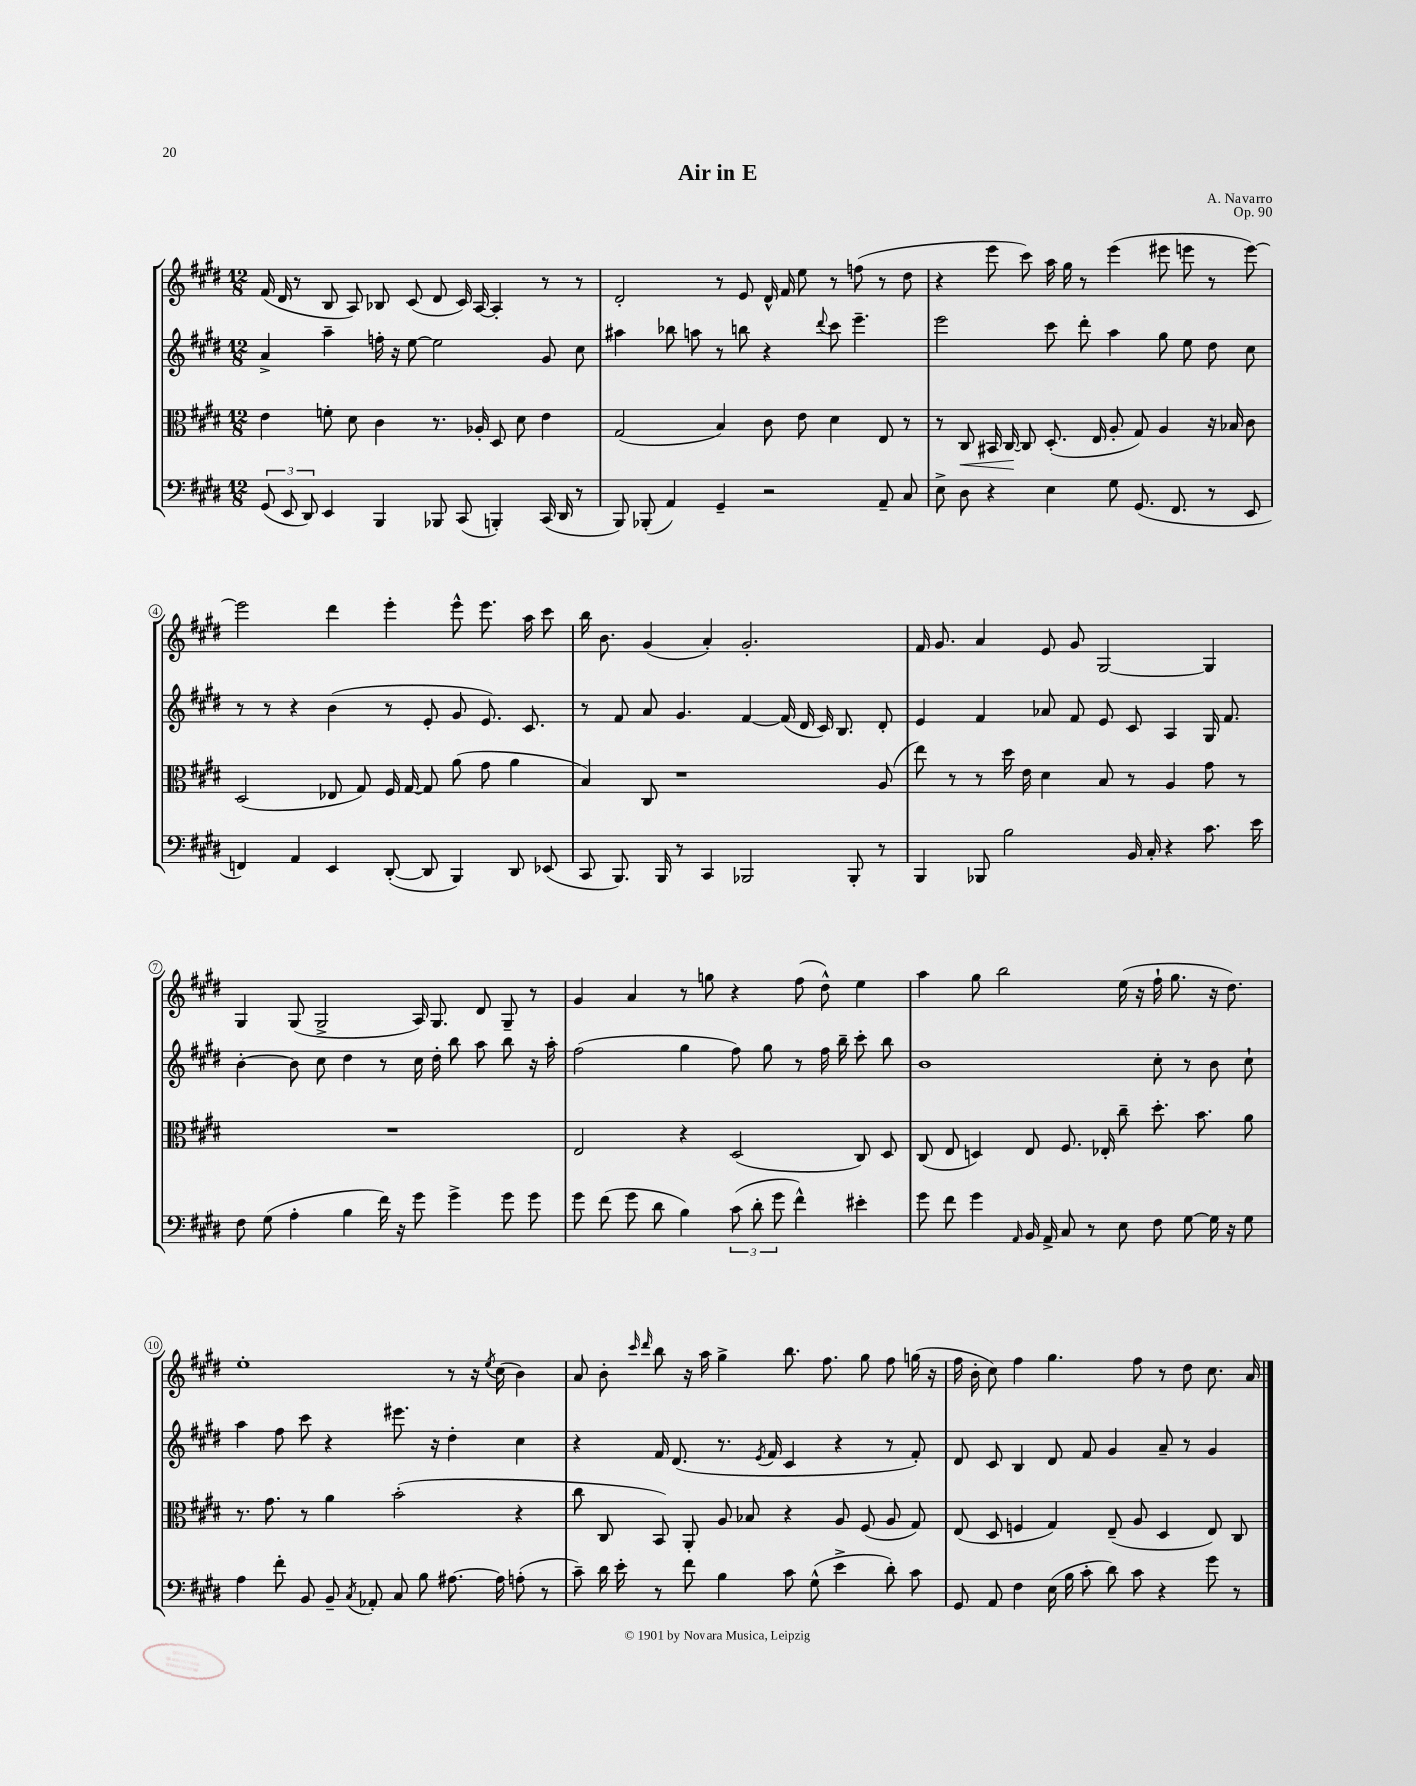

**kern	**kern	**kern	**kern
*staff4	*staff3	*staff2	*staff1
*clefF4	*clefC3	*clefG2	*clefG2
*k[f#c#g#d#]	*k[f#c#g#d#]	*k[f#c#g#d#]	*k[f#c#g#d#]
*M12/8	*M12/8	*M12/8	*M12/8
(12GG#/	4e\	4a^/	(16f#/
.	.	.	16d#/
12EE/	.	.	.
.	.	.	8r
12DD#/)	.	.	.
4EE/	8f'\	4aa~\	8B/
.	8d#\	.	8A/)
4BBB/	4c#\	16ff'\	8B-/
.	.	16r	.
.	.	[8ee\	(8c#/
8BBB-/	8.r	2ee\]	8d#/
(8CC#/	.	.	16c#/)
.	16A-'/	.	[16A/
4BBB'/)	8D#/	.	4A'/]
.	8d#\	.	.
(16CC#/	4e\	8g#/	8r
16DD#/	.	.	.
8r	.	8cc#\	8r
=	=	=	=
8BBB/)	(2G#/	4aa#\	2d#'/
(8BBB-'/	.	.	.
4AA/)	.	8bb-\	.
.	.	8aa\	.
4GG#~/	4B/)	8r	8r
.	.	8bb\	8e/
2r	8c#\	4r	16d#^^/
.	.	.	16f#/
.	8e\	.	8ee\
.	.	8qqddd#/	.
.	4d#\	8ccc#\	8r
.	.	4.eee~\	(8ff\
8AA~/	8E/	.	8r
8C#/	8r	.	8dd#\
=	=	=	=
8E^\	8r	2eee\	4r
8D#\	8C#/	.	.
4r	16BB#/	.	8eee\
.	[16C#/	.	.
.	8C#/]	.	8ccc#\)
4E\	(8.D#'/	8ccc#\	16aa\
.	.	.	16gg#\
.	.	8ddd#'\	8r
.	16E/	.	.
8G#\	8A'/	4aa\	(4eee\
(8.GG#/	8G#/)	.	.
.	4A/	8gg#\	8eee#\
8.FF#/	.	.	.
.	.	8ee\	8eee\
8r	16r	8dd#\	8r
.	16B-/	.	.
8EE/	8c#\	8cc#\	[8eee\)
=	=	=	=
4FF/)	(2D#/	8r	2eee\]
.	.	8r	.
4AA/	.	4r	.
4EE/	8E-/	(4b\	4ddd#\
.	8G#/)	.	.
([8DD#'/	16F#/	8r	4eee'\
.	[16G#/	.	.
8DD#/]	8G#/]	8e'/	.
4BBB/)	(8a\	8g#/	8eee^^\
.	8g#\	8.e/)	8.eee\
8DD#/	4a\	.	.
.	.	8.c#/	16aa\
(8EE-/	.	.	8ccc#\
=	=	=	=
8CC#/	4B/)	8r	16bb\
.	.	.	8.b\
8.BBB/)	.	8f#/	.
.	8C#/	8a/	(4g#/
16BBB/	.	.	.
8r	1r	4.g#/	.
4CC#/	.	.	4a'/)
2BBB-/	.	[4f#/	2.g#'/
.	.	(16f#/]	.
.	.	16d#/	.
.	.	16c#/)	.
.	.	8.B/	.
8BBB-'/	.	.	.
8r	(8A/	8d#'/	.
=	=	=	=
4BBB/	8ee\)	4e/	16f#/
.	.	.	8.g#/
.	8r	.	.
8BBB-/	8r	4f#/	4a/
2B\	16dd#\	.	.
.	16e\	.	.
.	4d#\	8a-/	8e/
.	.	8f#/	8g#/
.	8B/	8e/	[2G#/
16BB/	8r	8c#/	.
16C#'/	.	.	.
4r	4A/	4A/	.
8.c#\	8g#\	16G#/	4G#/]
.	.	8.f#/	.
.	8r	.	.
16e\	.	.	.
=	=	=	=
8F#\	1.r	[4b'\	4G#/
(8G#\	.	.	.
4A'\	.	8b\]	(8G#/
.	.	8cc#\	2G#^/
4B\	.	4dd#\	.
16f#\)	.	8r	.
16r	.	.	.
8g#\	.	16cc#\	16A/)
.	.	16dd#'\	8.G#/
4g#^\	.	8bb\	.
.	.	8aa\	8d#/
8g#\	.	8bb\	8G#~/
8g#\	.	16r	8r
.	.	16aa'\	.
=	=	=	=
8g#\	2E/	(2ff#\	4g#/
(8f#\	.	.	.
8g#\	.	.	4a/
8d#\	.	.	.
4B\)	4r	4gg#\	8r
.	.	.	8gg\
(12c#\	(2D#/	8ff#\)	4r
12d#'\	.	.	.
.	.	8gg#\	.
12g#\	.	.	.
4f#^^\)	.	8r	(8ff#\
.	.	16ff#\	8dd#^^\)
.	.	16bb~\	.
4e#'\	8C#/)	8ccc#'\	4ee\
.	8D#/	8bb\	.
=	=	=	=
8g#\	(8C#/	1b	4aa\
8f#\	8E/	.	.
4g#\	4D/)	.	8gg#\
.	.	.	2bb\
16qqAA/	.	.	.
16BB/	8E/	.	.
16AA^/	.	.	.
8C#/	8.F#/	.	.
8r	.	.	.
.	16E-'/	.	.
8E\	8cc#~\	.	(16ee\
.	.	.	16r
8F#\	8.dd#'\	8cc#'\	16ff#`\
.	.	.	8.gg#\
[8G#\	.	8r	.
.	8.b\	.	.
16G#\]	.	8b\	16r
16r	.	.	8.dd#\)
8G#\	8a\	8cc#`\	.
=	=	=	=
4A\	8.r	4aa\	1ee'
.	8.g#\	.	.
8f#'\	.	8ff#\	.
8BB/	8r	8ccc#\	.
8BB~/	4a\	4r	.
8qC#/	.	.	.
8AA-'/	.	.	.
8C#/	(2b'\	8.eee#\	.
8B\	.	.	.
.	.	16r	.
[8.A#\	.	4dd#'\	8r
.	.	.	16r
.	.	.	8qee/
16A#\]	.	.	(16cc#\
(8A'\	4r	4cc#\	4b\)
8r	.	.	.
=	=	=	=
8c#~\)	8cc#\	4r	8a/
16d#\	8C#/	.	8b'\
16e'\	.	.	.
.	.	.	16qqccc#/
.	.	.	16qqddd#/
8r	8BB/)	16f#/	8bb\
.	.	(8.d#/	.
8f#\	8AA'/	.	16r
.	.	.	16aa\
4B\	8A/	8.r	4gg#^\
.	8B-/	.	.
.	.	8qe/	.
.	.	16f#/	.
8c#\	4r	4c#/	8.bb\
(8G#^^\	.	.	.
.	.	.	8.ff#\
4e^\	8A/	4r	.
.	(8F#/	.	8gg#\
8d#'\)	8A/	8r	8ff#\
8c#\	8G#/)	8f#'/)	(16gg\
.	.	.	16r
=	=	=	=
8GG#/	(8E/	8d#/	16ff#\
.	.	.	16b'\
8AA/	8D#/	8c#/	8cc#\)
4F#\	4F/	4B/	4ff#\
(16E\	4G#/)	8d#/	4.gg#\
16B\	.	.	.
8c#'\	.	8f#/	.
8d#\)	(8E~/	4g#/	.
8c#\	8A/	.	8ff#\
4r	4D#/	8a~/	8r
.	.	8r	8dd#\
8g#\	8E/)	4g#/	8.cc#\
8r	8C#/	.	.
.	.	.	16a/
==	==	==	==
*-	*-	*-	*-
